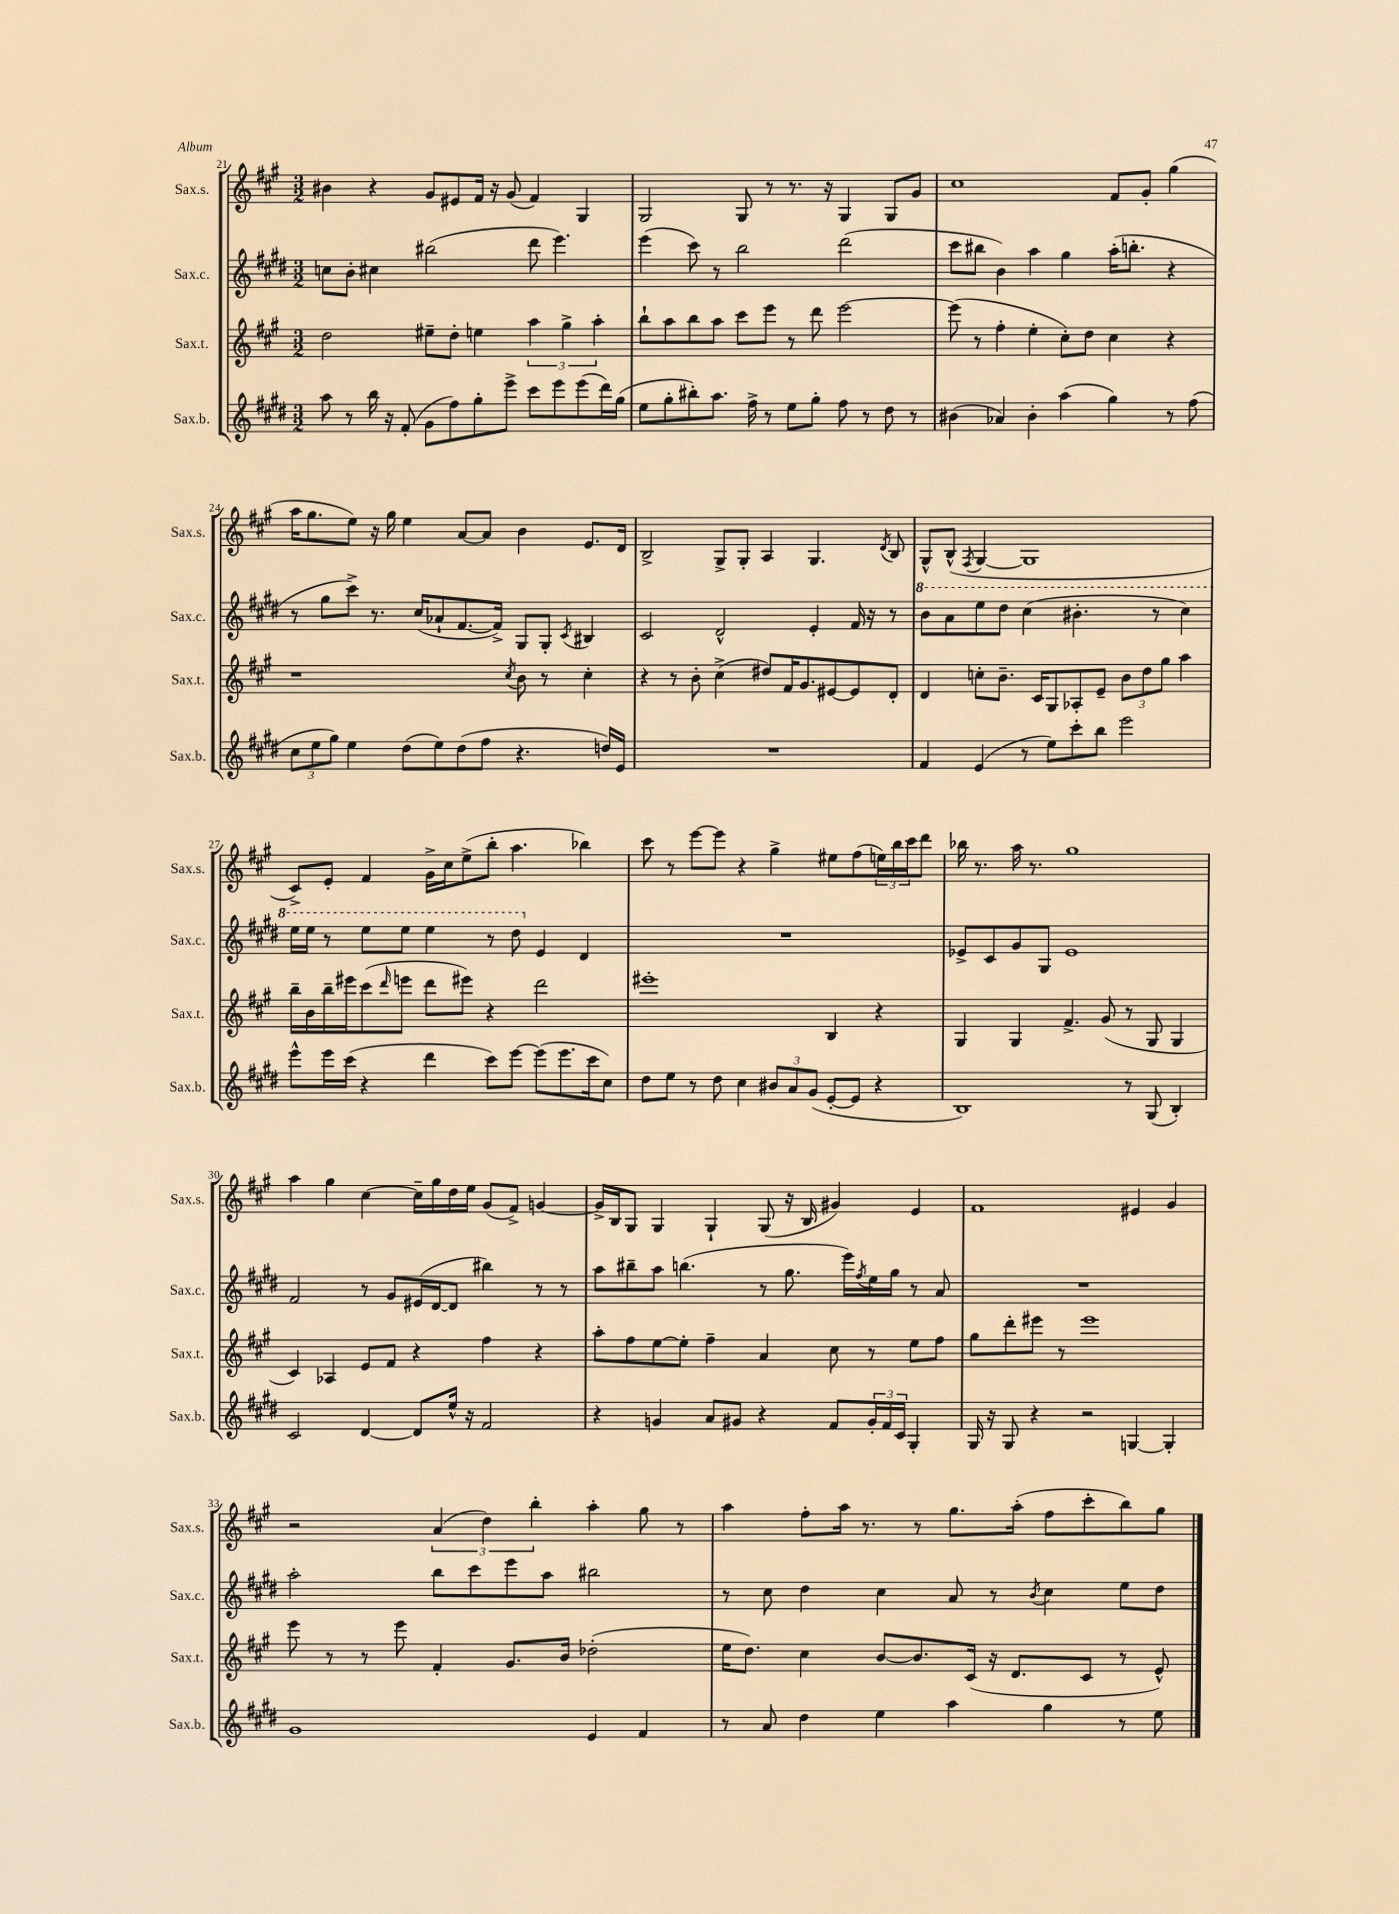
<<
\new StaffGroup <<
\new Staff = "s0" \with { instrumentName = "Sax.s." shortInstrumentName = "Sax.s." } {
    \clef treble \key a \major \numericTimeSignature \time 3/2
    bis'4 r4 gis'8 eis'8 fis'16 r16 gis'8( fis'4) gis4 |
    gis2 gis8 r8 r8. r16 gis4 gis8 gis'8 |
    cis''1 fis'8 gis'8-. gis''4( |
    a''16 gis''8. e''8) r16 gis''16 e''4 a'8~ a'8 b'4 e'8. d'16 |
    b2-> gis8-> gis8-. a4 gis4. \acciaccatura { d'8 } b8 |
    gis8-^ b8-^( \acciaccatura { fis8 } gis4~ gis1 |
    cis'8->) e'8-. fis'4 gis'16-> cis''16 e''8->( b''8-. a''4. bes''4) |
    cis'''8 r8 e'''8~ e'''8 r4 gis''4-> eis''8 fis''8( \tuplet 3/2 { e''16) b''16 cis'''16 } d'''8 |
    bes''16 r8. a''16 r8. gis''1 |
    a''4 gis''4 cis''4~ cis''16-- gis''16 d''16 e''16 gis'8( fis'8->) g'4~ |
    g'16-> b16 gis8 gis4 gis4-! gis8( r16 b16 gis'4) e'4 |
    fis'1 eis'4 gis'4 |
    r2 \tuplet 3/2 { a'4( d''4) b''4-. } a''4-. gis''8 r8 |
    a''4 fis''8-. a''16 r8. r8 gis''8. a''16-.( fis''8 cis'''8-. b''8) gis''8 \bar "|." |
}
\new Staff = "s1" \with { instrumentName = "Sax.c." shortInstrumentName = "Sax.c." } {
    \clef treble \key e \major \numericTimeSignature \time 3/2
    c''8 b'8-. cis''4 bis''2( dis'''8 e'''4.) |
    e'''4( cis'''8) r8 b''2 dis'''2( |
    cis'''8 bis''8 b'4) a''4 gis''4 a''16-.( b''8.-. r4 |
    r8 gis''8 cis'''8->) r8. cis''16( aes'8-! fis'8.~ fis'16->) gis8 gis8-. \acciaccatura { cis'8 } bis4 |
    cis'2 dis'2-^ e'4-. fis'16 r16 r8 |
    \ottava #1 b''8 a''8 e'''8 dis'''8 cis'''4( bis''4.-. r8 cis'''4) |
    e'''16 e'''16 r8 e'''8 e'''8 e'''4 r8 dis'''8 \ottava #0 e'4 dis'4 |
    R1. |
    ees'8-> cis'8 gis'8 gis8 ees'1 |
    fis'2 r8 gis'8 eis'16( dis'16~ dis'8 bis''4) r8 r8 |
    a''8 bis''8-- a''8 b''4.( r8 gis''8. e'''16) \acciaccatura { fis''8 } e''16 gis''16 r8 a'8 |
    R1. |
    a''2-. b''8 cis'''8 e'''8 a''8 bis''2 |
    r8 cis''8 dis''4 cis''4 a'8 r8 \acciaccatura { b'8 } cis''4 e''8 dis''8 \bar "|." |
}
\new Staff = "s2" \with { instrumentName = "Sax.t." shortInstrumentName = "Sax.t." } {
    \clef treble \key a \major \numericTimeSignature \time 3/2
    d''2 eis''8-- d''8-. e''4 \tuplet 3/2 { a''4 gis''4-> a''4-. } |
    b''8-! a''8 b''8 a''8 cis'''8 e'''8 r8 d'''8 e'''2~ |
    e'''8( r8 fis''4-. e''4-. cis''8-.) d''8 cis''4 r4 |
    r1 \acciaccatura { cis''8 } b'8 r8 cis''4-. |
    r4 r8 b'8-. cis''4->( dis''8) fis'16 gis'8. eis'8~ eis'8 d'8-. |
    d'4 c''8-. b'8.-- cis'16 gis8 aes8-. e'8-- \tuplet 3/2 { b'8 d''8 gis''8 } a''4 |
    b''16-- b'16 b''16-- eis'''16 cis'''8( \grace { d'''16 } e'''8 d'''8 eis'''8) r4 d'''2 |
    eis'''1-. b4 r4 |
    gis4 gis4 fis'4.-> gis'8( r8 gis8 gis4 |
    cis'4) aes4 e'8 fis'8 r4 fis''4 r4 |
    a''8-. fis''8 e''8~ e''8-. fis''4-- a'4 cis''8 r8 e''8 fis''8 |
    gis''8 d'''8-. eis'''8 r8 eis'''1 |
    e'''8 r8 r8 e'''8 fis'4-. gis'8. b'16 des''2-.( |
    e''16 d''8.) cis''4 b'8~ b'8. cis'16( r16 d'8. cis'8 r8 e'8-^) \bar "|." |
}
\new Staff = "s3" \with { instrumentName = "Sax.b." shortInstrumentName = "Sax.b." } {
    \clef treble \key e \major \numericTimeSignature \time 3/2
    a''8 r8 b''16 r16 fis'8-.( gis'8 fis''8) gis''8-. e'''8-> cis'''8 e'''8 e'''8( dis'''16) gis''16( |
    e''8 gis''8-. bis''8-.) a''8. fis''16-> r8 e''8 gis''8-. fis''8 r8 dis''8 r8 |
    bis'4( aes'4) bis'4-. a''4( gis''4) r8 fis''8( |
    \tuplet 3/2 { cis''8 e''8 gis''8) } e''4 dis''8( e''8) dis''8( fis''8 r4. d''16) e'16 |
    R1. |
    fis'4 e'4( r8 e''8) cis'''8-. b''8 e'''2 |
    e'''8-^ e'''16 cis'''16( r4 dis'''4 cis'''8) e'''8~ e'''8( e'''8. cis'''16 cis''8) |
    dis''8 e''8 r8 dis''8 cis''4 \tuplet 3/2 { bis'8 a'8 gis'8( } e'8~-. e'8 r4 |
    b1) r8 gis8( b4-.) |
    cis'2 dis'4~ dis'8 e''16-^ r16 fis'2 |
    r4 g'4 a'8 gis'8 r4 fis'8 \tuplet 3/2 { gis'16-. fis'16 cis'16 } gis4-. |
    gis16 r16 gis8 r4 r2 g4~ g4-. |
    gis'1 e'4 fis'4 |
    r8 a'8 dis''4 e''4 a''4 gis''4 r8 e''8 \bar "|." |
}
>>
>>
\layout { \context { \Score currentBarNumber = #21 } }
